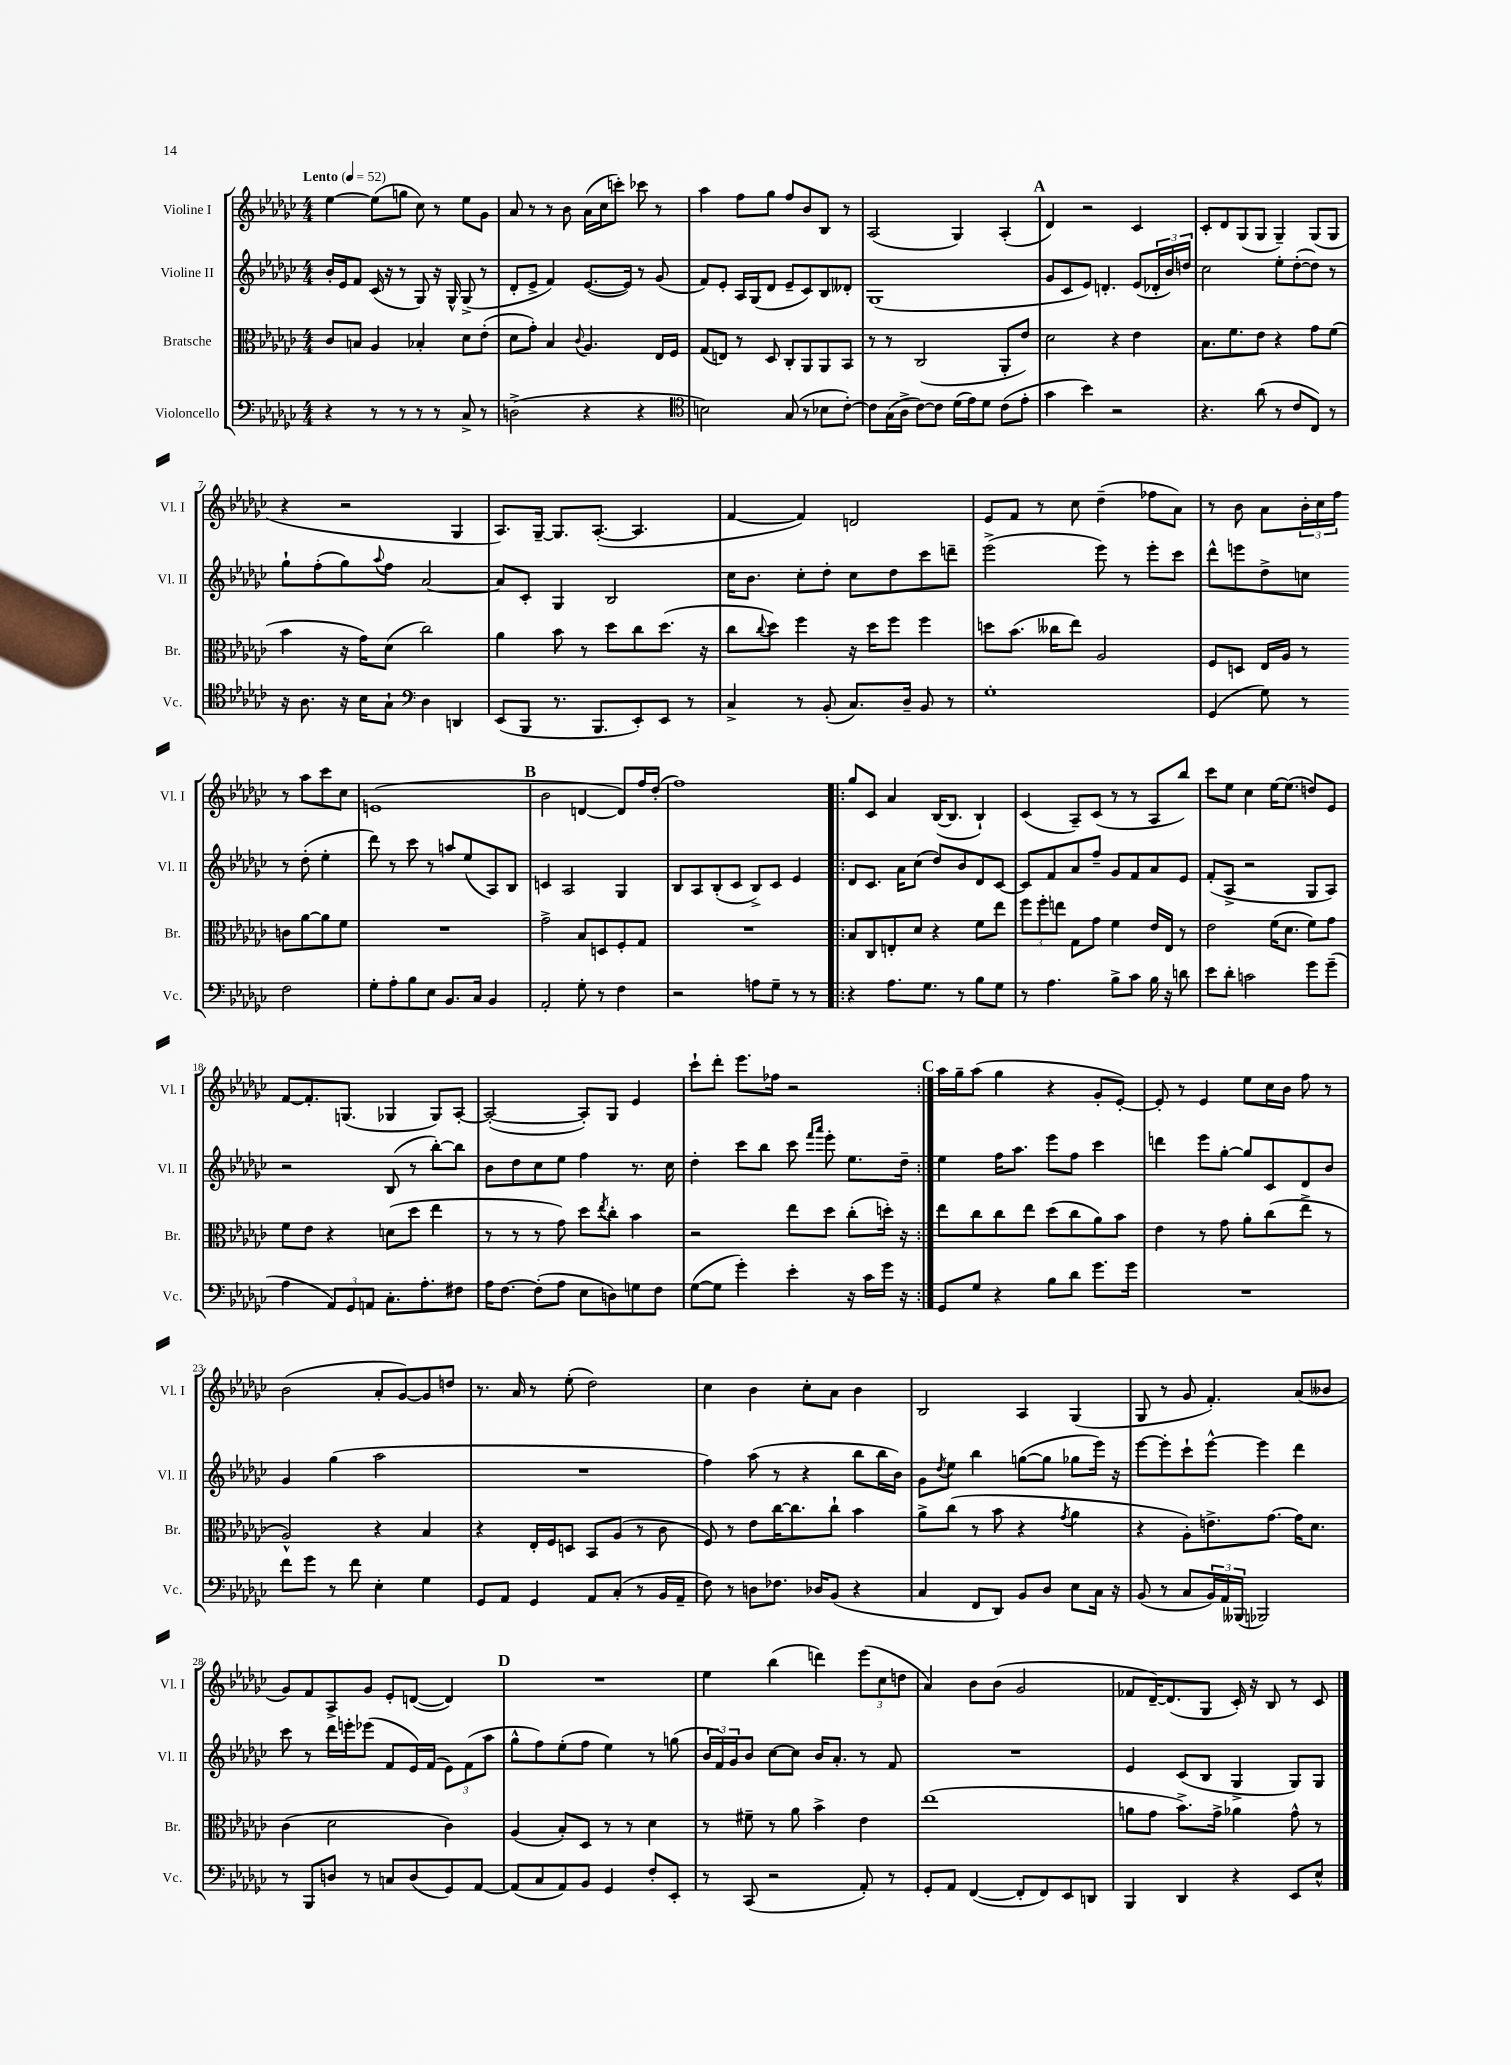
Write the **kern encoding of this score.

**kern	**kern	**kern	**kern
*part4	*part3	*part2	*part1
*staff4	*staff3	*staff2	*staff1
*I"Violoncello	*I"Bratsche	*I"Violine II	*I"Violine I
*I'Vc.	*I'Br.	*I'Vl. II	*I'Vl. I
*clefF4	*clefC3	*clefG2	*clefG2
*k[b-e-a-d-g-c-]	*k[b-e-a-d-g-c-]	*k[b-e-a-d-g-c-]	*k[b-e-a-d-g-c-]
*M4/4	*M4/4	*M4/4	*M4/4
*MM52	*MM52	*MM52	*MM52
=1	=1	=1	=1
!	!	!	!LO:TX:a:B:t=Lento
4r	8c-/L	16b-'/LL	[4ee-\
.	.	16e-/J	.
.	8Bn/J	8f/J	.
8r	4A-/	(16c-/	(8ee-\L]
.	.	16r	.
8r	.	8r	8ggn\J
8r	4B-X'/	8G-/)	8cc-\)
8r	.	16r	8r
.	.	16G-^^/	.
8C-^/	8d-\L	(8G-^/	8ee-\L
8r	(8e-'\J	8r	8g-\J
=2	=2	=2	=2
(2Dn^\	8d-\L	8d-'/L	8a-/
.	8g-'\J)	8e-^/J	8r
.	4B-/	4f/)	8r
.	.	.	8b-\
.	8qqc-/	.	.
4r	4.A-/	([8.e-/L	(16a-\LL
.	.	.	16cc-\J
.	.	.	8cccn'\J)
.	.	16e-/Jk])	.
4r	.	8r	8ccc-X\
.	16E-/LL	(8g-/	8r
.	16F/JJ	.	.
=3	=3	=3	=3
*clefC4	*	*	*
2Bn\)	(8G-/L	8f/L)	4aa-\
.	8En/J)	8e-'/J	.
.	8r	16A-/LL	8ff\L
.	.	(16G-/J	.
.	8D-/	8d-/J	8gg-\J
(8G-/	8C-'/L	8e-~/L	8ff/L
8r	8AA-/	8c-/)	8b-/
8B-X\L	8AA-/	8B-/	8B-/J
[8c-'\J)	8BB-/J	8d--X'/J	8r
=4	=4	=4	=4
8c-\L]	8r	(1G-	(2A-/
(16G-\L	8r	.	.
16A-^\JJ	.	.	.
[8c-\L)	(2C-/	.	.
8c-\J]	.	.	.
(16d-\LL	.	.	4G-/)
16e-\J)	.	.	.
8d-\J	.	.	.
(8c-\L	8AA-'/L	.	(4A-'/
8e-'\J	8e-/J)	.	.
!!LO:REH:place=s1:t=A
=5	=5	=5	=5
4g-\	2d-\	8g-/L	4d-/)
.	.	8c-/	.
4b-\)	.	8e-/J)	2r
.	.	4.dn'/	.
2r	4r	.	.
.	4e-\	(8e-/L	4c-/
.	.	24d-X'/L	.
.	.	24b-/)	.
.	.	24ddn/JJ	.
=6	=6	=6	=6
4.r	8.B-\L	2cc-\	8c-'/L
.	.	.	8d-/
.	8.f\	.	.
.	.	.	(8G-/
(8a-\	8e-\J	.	8G-/J
8r	4r	8ee-'\L	4G-~/)
8c-/L	.	([8dd-'\	.
8C-/J)	8g-\L	8dd-\J])	(8G-/L
8r	(8f\J	8r	8G-/J
!!LO:LB:g=z
=7	=7	=7	=7
16r	4b-\	8gg-`\L	4r
8.A-\	.	.	.
.	.	(8ff'\	.
16r	16r	8gg-\)	2r
16B-\KL	16g-\KL)	.	.
.	.	8qqaa-/	.
8G-`\J	(8d-\J	8ff\J	.
*clefF4	*	*	*
4D-\	2cc-\)	[2a-/	.
4DDn/	.	.	4G-/
=8	=8	=8	=8
(8EE-/L	4a-\	8a-/L]	8.A-/L)
8BBB-/J	.	8c-'/J	.
.	.	.	[16G-~/Jk
8.r	8b-\	4G-/	8.G-/L]
.	8r	.	.
8.BBB-/L	.	.	([8.A-'/J
.	8dd-\L	2B-/	.
8EE-'/)	8cc-\	.	4.A-/]
8EE-/J	(8.dd-\J	.	.
8r	.	.	.
.	16r	.	.
=9	=9	=9	=9
4C-^/	8cc-\L	16cc-\KL	[4f/
.	.	8.b-\J	.
.	8qqcc-/	.	.
.	8dd-\J)	.	.
8r	4ff\	8cc-'\L	4f/])
(8BB-'/	.	8dd-'\J	.
8.C-/L)	16r	8cc-\L	2dn/
.	16dd-\KL	.	.
.	8ff\J	8dd-\	.
16D-~/Jk	.	.	.
8BB-/	4ff\	8ccc-\	.
8r	.	8dddn~\J	.
=10	=10	=10	=10
1G-'	8ddn\L	(2eee-^\	8e-/L
.	(8.b-\J	.	8f/J
.	.	.	8r
.	16cc--X\KL	.	.
.	8ee-\J)	.	8cc-\
.	2A-/	8eee-\)	(4dd-~\
.	.	8r	.
.	.	8eee-'\L	8ff-X\L
.	.	8ccc-\J	8a-\J)
=11	=11	=11	=11
(4GG-/	8F/L	8ddd-^^\L	8r
.	8Dn/J	8eeen\	8b-\
8G-\)	16E-/LL	8dd-^\	8a-\L
.	16A-/JJ	.	.
8r	8r	8ccn\J	24b-'\L
.	.	.	24cc-\
.	.	.	24ff\JJ
2F\	8cn\L	8r	8r
.	[8a-\	(8dd-'\	8aa-\L
.	8a-\]	4ee-'\	8ccc-\
.	8f\J	.	8cc-\J
!!LO:LB:g=z
=12	=12	=12	=12
8G-'\L	1r	8ddd-\)	(1en
8A-'\	.	8r	.
8B-\	.	8ccc-\	.
8E-\J	.	8r	.
8.BB-/L	.	8aan/L	.
.	.	(8ee-/	.
16C-/Jk	.	.	.
4BB-/	.	8A-/)	.
.	.	8B-/J	.
!!LO:REH:place=s1:t=B
=13	=13	=13	=13
2AA-'/	2g-^\	4cn/	2b-\
.	.	2A-/	.
8G-'\	8B-/L	.	[4dn/
8r	8Dn/	.	.
4F\	8F'/	4G-/	8d/L])
.	8G-/J	.	16ff/L
.	.	.	(16dd-'/JJ
=14	=14	=14	=14
2r	1r	8B-/L	1ff)
.	.	8A-/	.
.	.	(8B-'/	.
.	.	8c-/J	.
8An\L	.	8B-^/L)	.
8G-~\J	.	8c-/J	.
8r	.	4e-/	.
8r	.	.	.
=15!|:	=15!|:	=15!|:	=15!|:
4r	8B-/L	8d-/L	8gg-/L
.	8C-/	8.c-/J	8c-/J
8.A-\L	8En'/	.	4a-/
.	.	16a-\KL	.
.	8d-/J	(8cc-\J	.
8.G-\J	.	.	.
.	4r	8dd-/L)	([16B-/KL
.	.	.	8.B-/J]
8r	.	8b-/	.
8B-\L	8f\L	8d-/	4B-`/)
8G-\J	8ee-\J	[8c-/J	.
=16	=16	=16	=16
8r	12ff\L	8c-/L]	(4c-/
.	12ff'\	.	.
4.A-\	.	8f/	.
.	12een\J	.	.
.	8G-\L	8a-/	8A-~/L)
.	8g-\J	8ff~/J	(8c-/J
8B-^\L	4f\	8g-/L	8r
8c-\J	.	8f/	8r
16B-\	16e-/LL	8a-/	8A-/L
16r	16E-/JJ	.	.
8dn\	8r	8e-/J	8bb-/J)
=17	=17	=17	=17
8e-\L	2e-\	(8f'/L	8ccc-\L
8d-'\J	.	8A-^/J	8ee-\J
2cn\	.	2r	4cc-\
.	(16f\KL	.	[16ee-\KL
.	8.d-\J	.	(8.ee-\J]
8g-\L	8f\L)	8G-/L	8ddn/L)
(8g-~\J	8g-\J	8A-/J)	8e-/J
!!LO:LB:g=z
=18	=18	=18	=18
4A-\	8f\L	2r	[8f/L
.	8e-\J	.	8.f'/]
12AA-/L)	4r	.	.
.	.	.	(8.Gn/J
12GG-/	.	.	.
12AAn/J	.	.	.
8.C-'\L	(8dn\L	(8B-/	4G-X/
.	8dd-\J	8r	.
8.A-'\	.	.	.
.	4ee-\	[8bb-'\L)	8G-/L)
8F#X\J	.	8bb-\J]	[8A-'/J
=19	=19	=19	=19
16A-\KL	8r	8b-\L	(2A-'/_
[8.F\J	.	.	.
.	8r	8dd-\	.
(8F'\L]	8r	8cc-\	.
8A-\J	8g-\)	8ee-\J	.
8E-\L	8dd-\L	4ff\	8A-'/L])
.	8qee-/	.	.
8Dn\)	8cc-'\J	.	8G-/J
8Gn\	4b-\	8.r	4e-/
8F\J	.	.	.
.	.	16cc-\	.
=20	=20	=20	=20
([8G-\L	2r	4dd-'\	8ccc-`\L
8G-\J]	.	.	8ddd-'\J
4g-'\)	.	8ccc-\L	8.eee-\L
.	.	8bb-\J	.
.	.	.	16ff-X\Jk
4e-'\	8ee-\L	8ccc-\	2r
.	.	16qqfff/LL	.
.	.	16qqaaa-/JJ	.
.	8dd-\J	8eee-'\	.
16r	(8cc-'\L	8.ee-\L	.
16c-\LL	.	.	.
16g-\JJ	16ddn'\Jk)	.	.
16r	16r	16dd-~\Jk	.
!!LO:REH:place=s1:t=C
=21:|!	=21:|!	=21:|!	=21:|!
8GG-/L	8ee-\L	4ee-\	16aa-\LL
.	.	.	16gg-~\J
8G-/J	8cc-\	.	(8aa-\J
4r	8cc-\	16ff\KL	4gg-\
.	.	8.aa-\J	.
.	8ee-\J	.	.
8B-\L	(8dd-\L	8eee-\L	4r
8d-\J	8cc-\	8ff\J	.
8.g-\L	8a-\)	4ccc-\	8g-'/L
.	8b-\J	.	[8e-'/J)
16g-\Jk	.	.	.
=22	=22	=22	=22
1r	4e-\	4dddn\	8e-'/]
.	.	.	8r
.	8r	8eee-\L	4e-/
.	8g-\	[8gg-'\J	.
.	8a-'\L	8gg-/L]	8ee-\L
.	(8cc-\	8c-/	16cc-\L
.	.	.	16b-\JJ
.	8ee-^\J	8d-/	8ff\
.	8r	8b-/J	8r
!!LO:LB:g=z
=23	=23	=23	=23
8f\L	2A-^^/)	4g-/	(2b-\
8g-\J	.	.	.
8r	.	(4gg-\	.
8f\	.	.	.
4E-'\	4r	2aa-\	8a-'/L
.	.	.	[8g-/)
4G-\	4B-/	.	8g-/]
.	.	.	8ddn/J
=24	=24	=24	=24
8GG-/L	4r	1r	8.r
8AA-/J	.	.	.
.	.	.	16a-/
4GG-/	16E-'/LL	.	8r
.	16F/J	.	.
.	8Dn/J	.	(8ee-'\
8AA-/L	8BB-/L	.	2dd-\)
(8C-'/J	(8A-/J	.	.
8r	8r	.	.
16BB-/LL	8c-\	.	.
16AA-~/JJ	.	.	.
=25	=25	=25	=25
8F\)	8F/)	4ff\)	4cc-\
8r	8r	.	.
8Dn\L	8e-\L	(8aa-\	4b-\
8.F-X\J	[16cc-\K	8r	.
.	8.cc-\]	.	.
.	.	4r	8cc-'\L
16D-X/KL	.	.	.
(8BB-/J	8cc-`\J	.	8a-\J
4r	4b-\	8bb-\L	4b-\
.	.	16bb-\L	.
.	.	16b-\JJ)	.
=26	=26	=26	=26
4C-/	8a-^\L	8g-\L	2B-/
.	.	8qdd-/	.
.	(8cc-\J	8ee-\J	.
8FF/L	8r	4bb-\	.
8DD-/J)	8b-\	.	.
8BB-/L	4r	([8ggn\L	4A-/
8D-/J	.	8gg\J]	.
.	8qg-/	.	.
8E-\L	4a-\	8gg-X\L	(4G-/
16C-\Jk	.	16eee-\Jk)	.
16r	.	16r	.
=27	=27	=27	=27
(8BB-/	4r	[8eee-\L	8G-/
8r	.	8eee-'\]	8r
8C-/L	8A-'\L)	8ccc-`\	8g-/
24BB-/L)	8.en^\	[8eee-^^\J	4.f'/)
24AA-/	.	.	.
(24BBB--X/JJ	.	.	.
2BBB-X/)	.	4eee-\]	.
.	[8.g-\J	.	.
.	16g-\KL]	4ddd-\	(8a-/L
.	8.d-\J	.	.
.	.	.	8b--X/J
!!LO:LB:g=z
=28	=28	=28	=28
8r	(4c-\	8ccc-\	8g-/L)
8BBB-/L	.	8r	8f/
8Dn/J	2d-\	16ddd-\LL	8A-^/
.	.	16eeen'\J	.
8r	.	(8eee-X\J	8g-/J
8Cn/L	.	8f/L	8e-'/L
(8D/	.	16e-/L)	([8dn/J
.	.	(16f/JJ	.
8GG-/)	4c-\)	12e-\L)	4d/])
.	.	(12f\	.
[8AA-/J	.	.	.
.	.	12aa-\J	.
!!LO:REH:place=s1:t=D
=29	=29	=29	=29
(8AA-/L]	(4A-/	8gg-^^\L	1r
8C-/	.	8ff\)	.
8AA-/)	8B-'/L)	(8ee-'\	.
8BB-/J	8D-/J	8ff\J	.
4GG-/	8r	4ee-\)	.
.	8r	.	.
8F'/L	4d-\	8r	.
8EE-'/J	.	(8ggn\	.
=30	=30	=30	=30
8r	8r	24b-/LL	4ee-\
.	.	24f/)	.
.	.	24g-/J	.
(8CC-/	8f#X~\	8b-/J	.
2r	8r	[8cc-\L	(4bb-\
.	8a-\	8cc-\J]	.
.	4b-^\	16b-/KL	4dddn\)
.	.	8.a-'/J	.
8AA-'/)	4e-\	8r	(12eee-\L
.	.	.	12cc-\
8r	.	8f/	.
.	.	.	12ddn\J
=31	=31	=31	=31
8GG-'/L	(1ee-	1r	4a-/)
8AA-/J	.	.	.
([4FF/	.	.	8b-\L
.	.	.	(8b-\J
8FF'/L]	.	.	2g-/
8FF/)	.	.	.
8EE-/	.	.	.
8DDn/J	.	.	.
=32	=32	=32	=32
4BBB-/	8an\L	4e-/	8f-X/L
.	8g-\J	.	[16d-~/K)
.	.	.	(8.d-/]
4DD-/	8.b-^\L)	(8c-/L	.
.	.	8B-/J	8G-/J
.	16g-^\Jk	.	.
4r	4a-X\	4G-^/	16c-'/)
.	.	.	16r
.	.	.	8B-/
8EE-/L	8g-^^\	8G-/L)	8r
8E-^^/J	8r	8G-/J	8c-/
==	==	==	==
*-	*-	*-	*-
